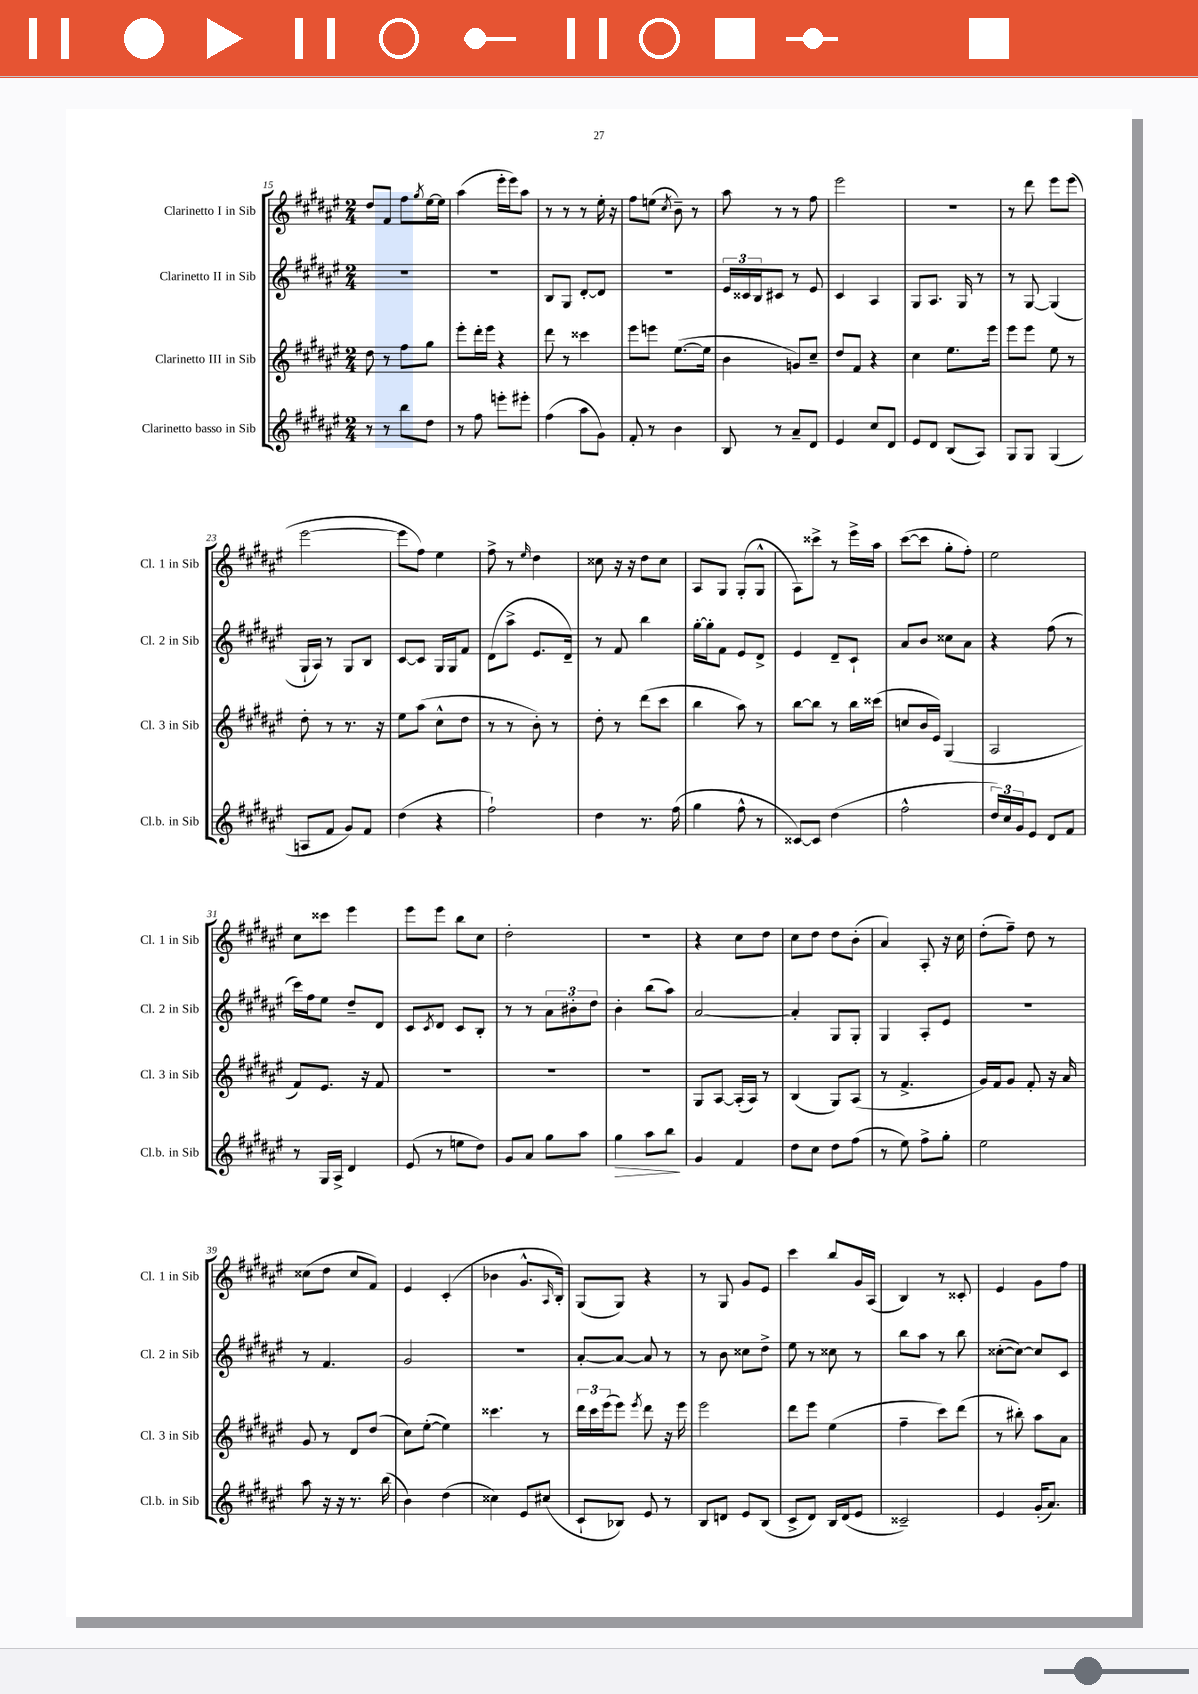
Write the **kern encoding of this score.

**kern	**kern	**kern	**kern
*staff4	*staff3	*staff2	*staff1
*clefG2	*clefG2	*clefG2	*clefG2
*k[f#c#g#d#a#e#]	*k[f#c#g#d#a#e#]	*k[f#c#g#d#a#e#]	*k[f#c#g#d#a#e#]
*M2/4	*M2/4	*M2/4	*M2/4
8r	8dd#\	2r	8dd#/L
8r	8r	.	8f#/J
8bb\L	8ff#\L	.	8ff#\L
.	.	.	8qgg#/
8dd#\J	8gg#\J	.	[16ee#\L
.	.	.	16ee#\]JJ
=	=	=	=
8r	8eee#'\L	2r	(4aa#\
8ff#\	16ddd#'\L	.	.
.	16eee#\JJ	.	.
8eee'\L	4r	.	16eee#'\LL
.	.	.	16eee#\J)
8eee#'\J	.	.	8aa#\J
=	=	=	=
(4ff#\	8ddd#\	8B/L	8r
.	8r	8G#/J	8r
8aa#\L	4ccc##\	[8d#'/L	8r
8g#\J)	.	8d#/]J	16ee#'\
.	.	.	16r
=	=	=	=
8f#'/	8eee#\L	2r	8ff#\L
8r	8eee\J	.	(8ee\J
.	.	.	8qcc#/
4b\	([8.ee#\L	.	8b~\)
.	.	.	8r
.	16ee#\]Jk	.	.
=	=	=	=
8B/	4b\	24e#/LL	8aa#\
.	.	24c##/	.
.	.	24B/J	.
8r	.	8c#/J	8r
8a#~/L	8g/L)	8r	8r
8d#/J	8cc#~/J	8e#/	8ff#\
=	=	=	=
4e#/	8dd#/L	4c#/	2eee#\
.	8f#/J	.	.
8cc#/L	4r	4A#/	.
8d#/J	.	.	.
=	=	=	=
8e#/L	4cc#\	8G#/L	2r
8d#/J	.	8.A#/J	.
(8B/L	8.ee#\L	.	.
.	.	16G#/	.
8A#/J)	.	8r	.
.	16eee#\Jk	.	.
=	=	=	=
8G#/L	8eee#\L	8r	8r
8G#/J	8eee#\J	[8G#/	8ddd#\
(4G#/	8ee#\	(4G#/]	8eee#\L
.	8r	.	(8eee#\J
=	=	=	=
8A/L	8dd#'\	16G#`/LL	[2eee#\
.	.	16A#/JJ)	.
8f#/J	8r	8r	.
8g#/L)	8.r	8G#/L	.
8f#/J	.	8B/J	.
.	16r	.	.
=	=	=	=
(4dd#\	8ee#\L	[8c#/L	8eee#\]L
.	(8aa#\J	8c#/]J	8ff#\J)
4r	8cc#^^\L	16G#/LL	4ee#\
.	.	16G#/J	.
.	8dd#\J	8f#/J	.
=	=	=	=
2ff#`\)	8r	(8d#\L	8ff#^\
.	8r	8aa#^\J	8r
.	.	.	16qqee#/
.	8b'\)	8.e#/L	4dd#\
.	8r	.	.
.	.	16d#~/Jk)	.
=	=	=	=
4dd#\	8dd#'\	8r	8cc##\
.	8r	8f#/	16r
.	.	.	16r
8.r	(8ddd#\L	4bb\	8dd#\L
.	8ccc#\J	.	8cc##\J
(16ff#\	.	.	.
=	=	=	=
4gg#\	4bb\	[16gg#'\LL	8A#/L
.	.	16gg#'\]J	.
.	.	8f#\J	8G#/J
8ff#^^\	8aa#\)	8e#/L	(8G#'/L
8r	8r	8d#^/J	8G#^^/J
=	=	=	=
[8c##/L)	[8bb\L	4e#/	8A#\L)
8c##/]J	8bb\]J	.	8ccc##^\J
(4dd#\	8r	8d#~/L	8r
.	16bb\LL	8c#`/J	16eee#^\LL
.	(16ccc##\JJ	.	16aa#\JJ
=	=	=	=
2ff#^^\	8cc/L	8a#/L	([8ccc#\L
.	16b/L	8b/J	8ccc#\]J
.	16e#/JJ)	.	.
.	(4G#/	8cc##\L	8gg#'\L
.	.	8a#\J	8ff#'\J)
=	=	=	=
24dd#/LL)	2A#/	4r	2ee#\
24cc#/	.	.	.
24g#/J	.	.	.
8e#/J	.	.	.
8d#/L	.	(8ff#\	.
8f#/J	.	8r	.
=	=	=	=
8r	8f#/L)	16ccc#\LL)	8cc#\L
.	.	16ff#\J	.
16G#/LL	8.e#/J	8ee#\J	8ccc##\J
16A#^/JJ	.	.	.
4d#/	.	8dd#~/L	4eee#\
.	16r	.	.
.	8f#/	8d#/J	.
=	=	=	=
(8e#/	2r	8c#/L	8eee#\L
.	.	8qc#/	.
8r	.	8d#/J	8eee#\J
8ee\L	.	8c#/L	8bb\L
8dd#\J)	.	8B'/J	8cc#\J
=	=	=	=
8g#/L	2r	8r	2dd#'\
8a#/J	.	8r	.
8gg#\L	.	12a#\L	.
.	.	12b#'\	.
8aa#\J	.	.	.
.	.	12dd#\J	.
=	=	=	=
4gg#\	2r	4b'\	2r
8aa#\L	.	(8bb\L	.
8bb\J	.	8aa#\J)	.
=	=	=	=
4g#/	8G#/L	[2a#/	4r
.	[8A#/J	.	.
4f#/	(16A#'/]LL	.	8cc#\L
.	16A#/JJ)	.	.
.	8r	.	8dd#\J
=	=	=	=
8dd#\L	(4B/	4a#'/]	8cc#\L
8cc#\J	.	.	8dd#\J
8dd#\L	8G#/L)	8G#/L	8dd#\L
(8ff#\J	(8A#/J	8G#'/J	(8b'\J
=	=	=	=
8r	8r	4G#/	4a#/)
8ee#\)	4.f#^/	.	.
8ff#^\L	.	8A#'/L	8A#'/
8gg#'\J	.	8e#/J	16r
.	.	.	16cc#\
=	=	=	=
2ee#\	16g#/LL)	2r	(8dd#'\L
.	16f#/J	.	.
.	8g#/J	.	8ff#~\J)
.	8f#'/	.	8dd#\
.	16r	.	8r
.	16a#/	.	.
=	=	=	=
8aa#\	8g#/	8r	(8cc##\L
16r	8r	4.f#/	8dd#\J
16r	.	.	.
8.r	8d#/L	.	8cc##/L
.	(8dd#/J	.	8f#/J)
(16bb\	.	.	.
=	=	=	=
4b\)	8cc#\L)	2g#/	4e#/
.	([8ee#'\J	.	.
(4dd#\	4ee#\])	.	(4c#'/
=	=	=	=
4cc##\)	4.ccc##\	2r	4b-\
8e#/L	.	.	8.g#^^/L
(8cc#/J	8r	.	.
.	.	.	16qqA#/
.	.	.	16B'/Jk)
=	=	=	=
8c#`/L	24ddd#\LL	[8a#'/L	(8G#/L
.	24ccc#\	.	.
.	(24eee#\J	.	.
8B-/J)	8eee#\J)	8a#/_J	8G#/J)
.	8qeee#/	.	.
8e#/	8ddd#\	8a#/]	4r
8r	16r	8r	.
.	16eee#\	.	.
=	=	=	=
8B/L	2eee#\	8r	8r
8d/J	.	8b\	8G#/
8e#/L	.	8cc##\L	8g#/L
(8B/J	.	8dd#^\J	8e#/J
=	=	=	=
8c#^/L	8ddd#\L	8ee#\	4ccc#\
8d#/J)	8eee#\J	8r	.
16B/LL	(4ee#\	8cc##\	8bb/L
(16d#/J	.	.	.
8e#/J	.	8r	16g#/L
.	.	.	(16A#/JJ
=	=	=	=
2c##~/)	4ff#~\	8bb\L	4B/)
.	.	8aa#\J	.
.	8ccc#\L)	8r	8r
.	(8ddd#\J	8bb\	8c##'/
=	=	=	=
4e#/	8r	([8cc##'\L	4e#/
.	8bb#'\)	8cc##\_J)	.
(16g#'/LK	8aa#\L	8cc##/]L	8g#\L
8.a#/J)	.	.	.
.	8a#\J	8c#/J	8ff#\J
==	==	==	==
*-	*-	*-	*-
